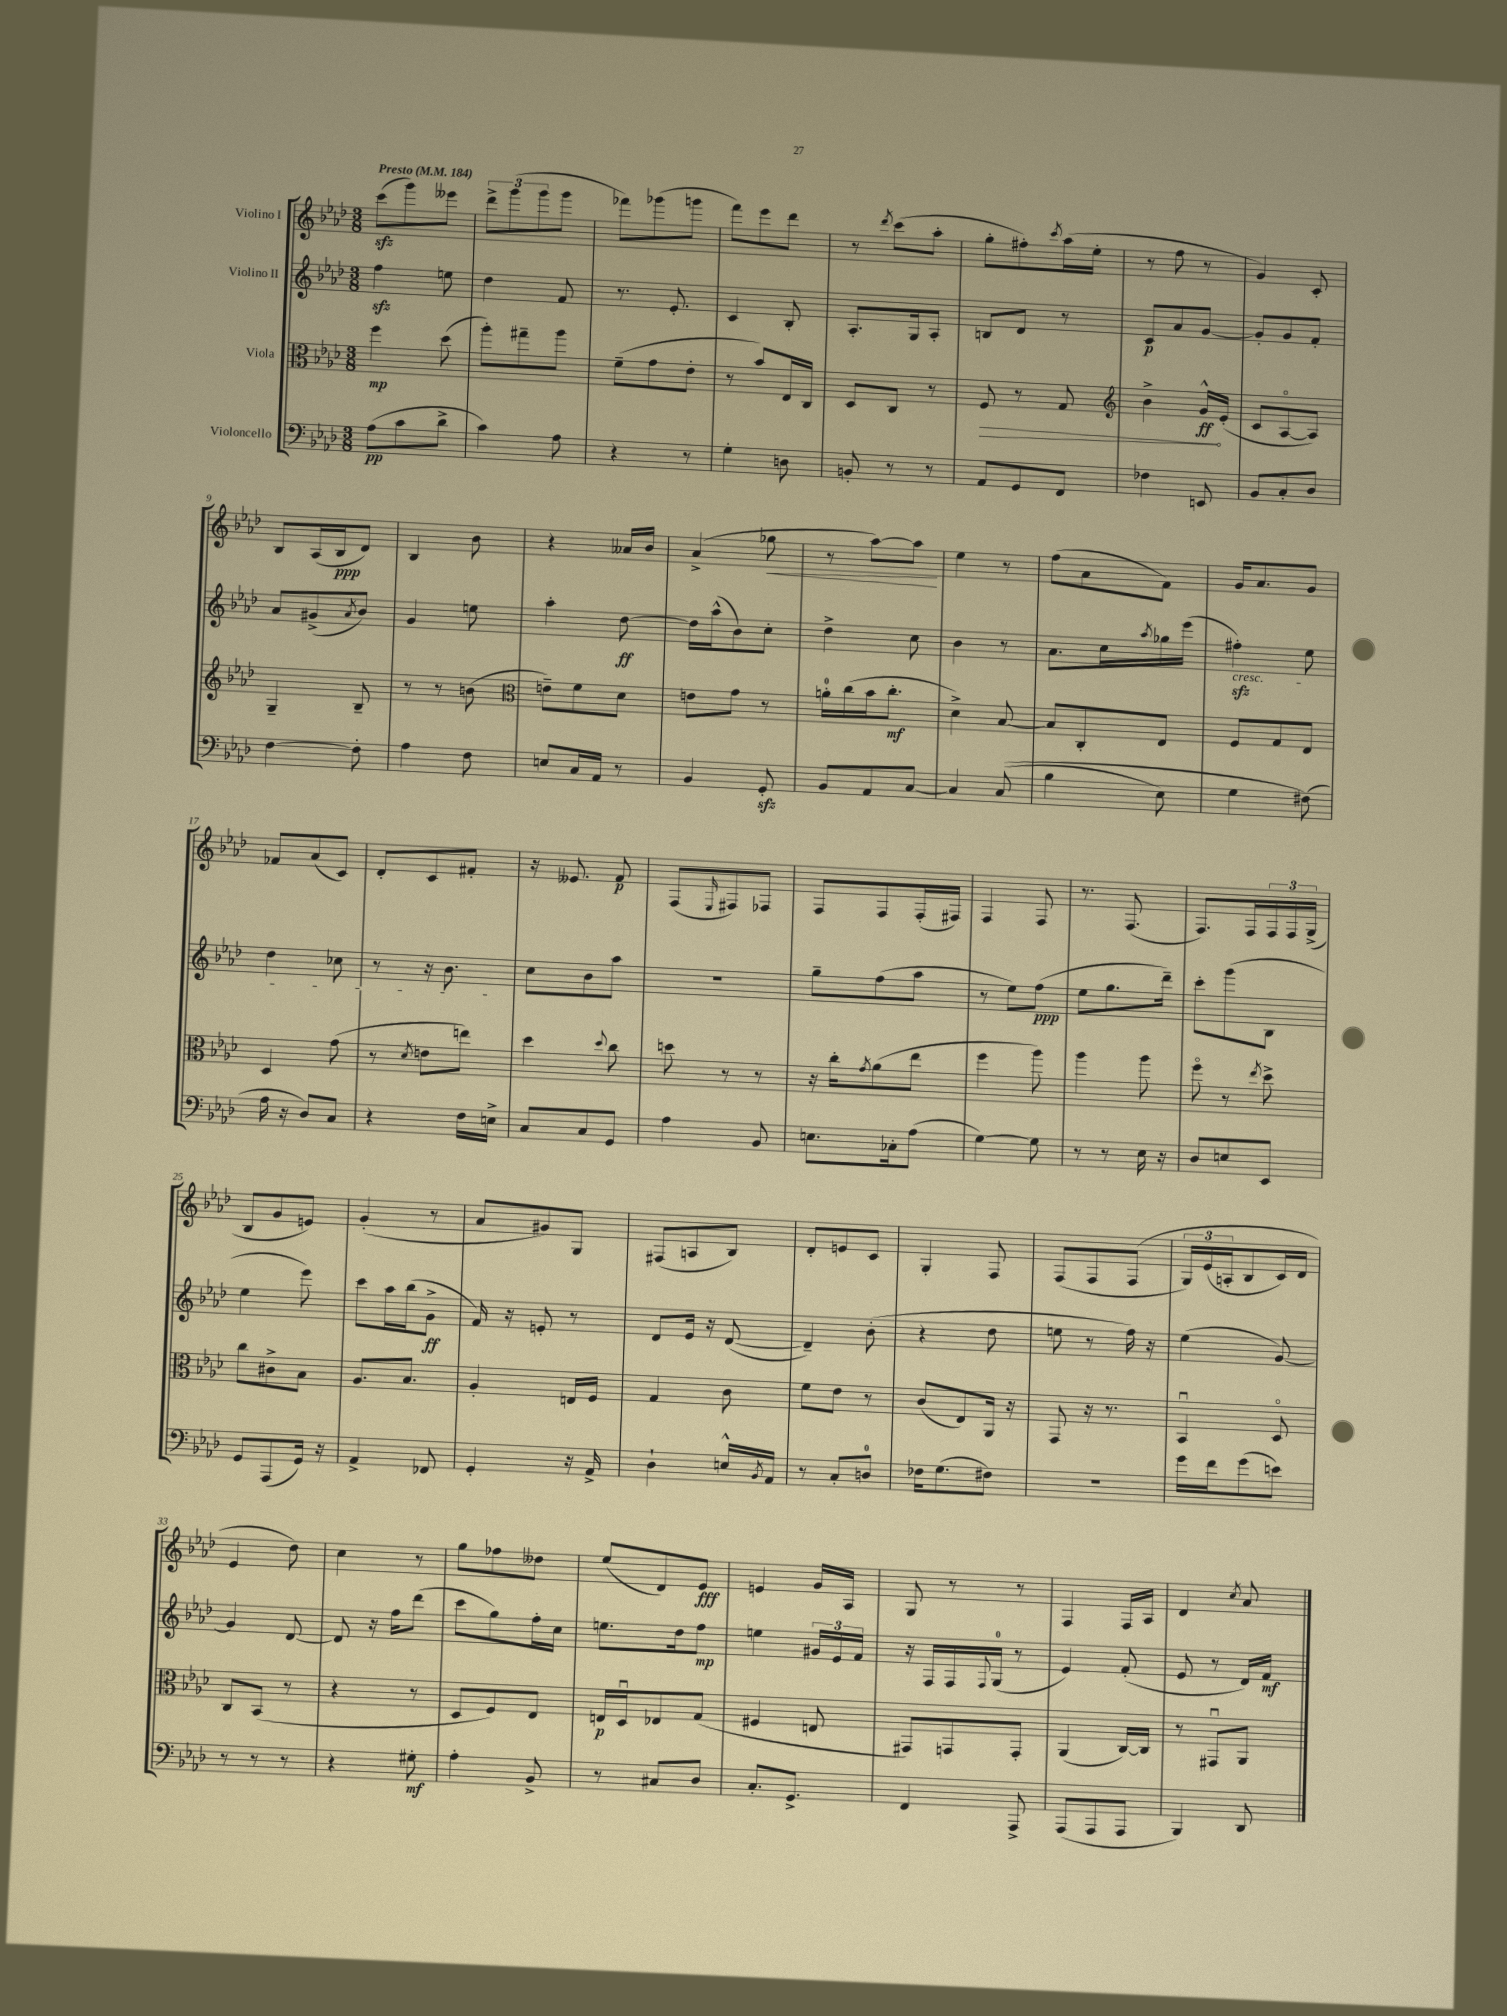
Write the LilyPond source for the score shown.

<<
\new StaffGroup <<
\new Staff = "s0" \with { instrumentName = "Violino I" } {
    \clef treble \key aes \major \numericTimeSignature \time 3/8 \tempo "Presto" 4 = 184
    c'''8\sfz( g'''8) eeses'''8 |
    \tuplet 3/2 { des'''8-> g'''8( g'''8 } g'''8 |
    fes'''8) ges'''8( g'''8 |
    f'''8) ees'''8 des'''8 |
    r8 \acciaccatura { des'''8 } c'''8( aes''8-. |
    g''8-. fis''8-.) \acciaccatura { c'''8 } aes''16( ees''16-. |
    r8 f''8 r8 |
    g'4) c'8-. |
    bes8 aes16( bes16\ppp des'8) |
    bes4 bes'8 |
    r4 aeses'16 bes'16 |
    aes'4->( ges''8\< |
    r8 aes''8~) aes''8\! |
    ees''4 r8 |
    f''8( aes'8 f'8) |
    g'16 aes'8. g'8 |
    fes'8 aes'8( c'8) |
    des'8-. c'8 fis'8-. |
    r16 eeses'8. f'8\p |
    f8( \grace { ees16 } fis8) fes8 |
    f8 f8 f16-.( fis16) |
    f4 f8 |
    r8. f8.( |
    f8.) f16 \tuplet 3/2 { f16 f16 g16->( } |
    bes8 g'8 e'8) |
    g'4-.( r8 |
    aes'8 gis'8) g8 |
    fis8( a8 bes8) |
    des'8-. e'8 c'8 |
    g4-. f8 |
    f8( f8 f8\( |
    \tuplet 3/2 { g16) ees'16( a16-. } bes8 c'16) des'16 |
    ees'4 des''8\) |
    c''4 r8 |
    g''8 fes''8 deses''8 |
    ees''8( des'8) ees'8\fff |
    e'4 g'16 aes16 |
    g8 r8 r8 |
    f4 f16 aes16 |
    des'4 \acciaccatura { c''8 } aes'8 \bar "|." |
}
\new Staff = "s1" \with { instrumentName = "Violino II" } {
    \clef treble \key aes \major \numericTimeSignature \time 3/8
    f''4\sfz e''8 |
    des''4 f'8 |
    r8. ees'8.-. |
    c'4 bes8-. |
    aes8.-. g16 aes8-. |
    b8 des'8 r8 |
    c'8\p aes'8 g'8~ |
    g'8-. g'8 f'8-. |
    aes'8 gis'8->( \acciaccatura { aes'8 } bes'8) |
    g'4 e''8 |
    aes''4-. des''8~\ff |
    des''16 aes''16-^( bes'8) c''8-. |
    des''4-> c''8 |
    bes'4 r8 |
    aes'8. c''16 \acciaccatura { aes''8 } ges''16 ees'''16( |
    fis''4-.\sfz\cresc) ees''8 |
    des''4 ces''8 |
    r8 r16 bes'8.\! |
    c''8 bes'8 aes''8 |
    R4. |
    g''8-- f''8( aes''8 |
    r8 ees''8) f''8\ppp( |
    ees''8 g''8. des'''16--) |
    c'''8-. g'''8( bes8 |
    ees''4 ees'''8) |
    c'''8 aes''16 bes''16( g'8->\ff |
    f'16) r16 e'8-. r8 |
    des'8 ees'16 r16 des'8~( |
    des'4--) bes'8-.( |
    r4 des''8 |
    e''8 r8 f''16) r16 |
    ees''4( g'8~) |
    g'4 des'8~ |
    des'8 r16 f''16 des'''8( |
    c'''8 g''8) f''16-. c''16 |
    e''8. des''16 f''8\mp |
    e''4 \tuplet 3/2 { gis'16 ees'16 f'16 } |
    r16 f16 f16 \appoggiatura { f8 } g16-0( r8 |
    ees'4) f'8-.( |
    ees'8 r8 des'16) f'16\mf \bar "|." |
}
\new Staff = "s2" \with { instrumentName = "Viola" } {
    \clef alto \key aes \major \numericTimeSignature \time 3/8
    f''4\mp des''8( |
    aes''8-.) gis''8-- aes''8 |
    f'8--( g'8 ees'8-. |
    r8 bes'8) ees16 c16 |
    des8 c8 r8 |
    \once \override Hairpin.circled-tip = ##t f8\> r8 g8 |
    \clef treble bes'4-> g'16-^\ff\! ees'16-.( |
    c'8 aes8~\flageolet aes8) |
    g4-- bes8-- |
    r8 r8 b'8( |
    \clef alto e'8--) f'8 des'8 |
    e'8 g'8 r8 |
    a'16-0-. c''16( bes'16 c''8.-.\mf |
    des'4->) bes8~ |
    bes8 c8-. ees8 |
    f8 g8 ees8 |
    des4 g'8( |
    r8 \acciaccatura { des'8 } e'8 e''8) |
    des''4 \appoggiatura { des''8 } c''8 |
    d''8 r8 r8 |
    r16 c''16-. \acciaccatura { g'8 } aes'8( ees''8 |
    f''4 aes''8) |
    aes''4 aes''8 |
    f''8\flageolet r8 \acciaccatura { ees''8 } des''8-> |
    c''8 cis'8-> bes8 |
    aes8. bes8. |
    aes4-. e16 f16 |
    g4 c'8 |
    f'8 ees'8 r8 |
    c'8( ees8) aes,16 r16 |
    g,8 r16 r8. |
    bes,4\downbow des8\flageolet |
    c8 bes,8( r8 |
    r4 r8 |
    des8 f8) ees8 |
    e16\p des16\downbow ees8 g8( |
    fis4 e8 |
    gis,8) g,8 g,8-. |
    aes,4( c16~) c16 |
    r8 gis,8\downbow aes,8 \bar "|." |
}
\new Staff = "s3" \with { instrumentName = "Violoncello" } {
    \clef bass \key aes \major \numericTimeSignature \time 3/8
    aes8\pp( c'8 des'8-> |
    c'4) aes8 |
    r4 r8 |
    g4-. d8 |
    b,8-. r8 r8 |
    aes,8 g,8 f,8 |
    fes4 e,8 |
    bes,8 c8-. des8 |
    f4~ f8-. |
    aes4 f8 |
    e8 c16 aes,16 r8 |
    bes,4 g,8-.\sfz |
    bes,8 aes,8 c8~ |
    c4 c8(\( |
    bes4 ees8) |
    g4 fis8(\) |
    aes16 r16 des8) c8 |
    r4 f16 e16-> |
    c8 c8 g,8 |
    aes4 bes,8 |
    e8. ces16-. aes8( |
    g4~) g8 |
    r8 r8 ees16 r16 |
    des8 e8 ees,8 |
    g,8 aes,,8( g,16) r16 |
    aes,4-> fes,8 |
    g,4-. r16 aes,16-> |
    des4-! e16-^ \acciaccatura { bes,8 } aes,16 |
    r8 c8-. d8-0 |
    fes16 g8.( fis8) |
    R4. |
    g'16 f'16 g'8( e'8) |
    r8 r8 r8 |
    r4 gis8-.\mf |
    aes4-. bes,8-> |
    r8 cis8 des8 |
    c8.-. g,8.-> |
    f,4 aes,,8-> |
    aes,,8( aes,,8 aes,,8 |
    bes,,4) des,8 \bar "|." |
}
>>
>>
